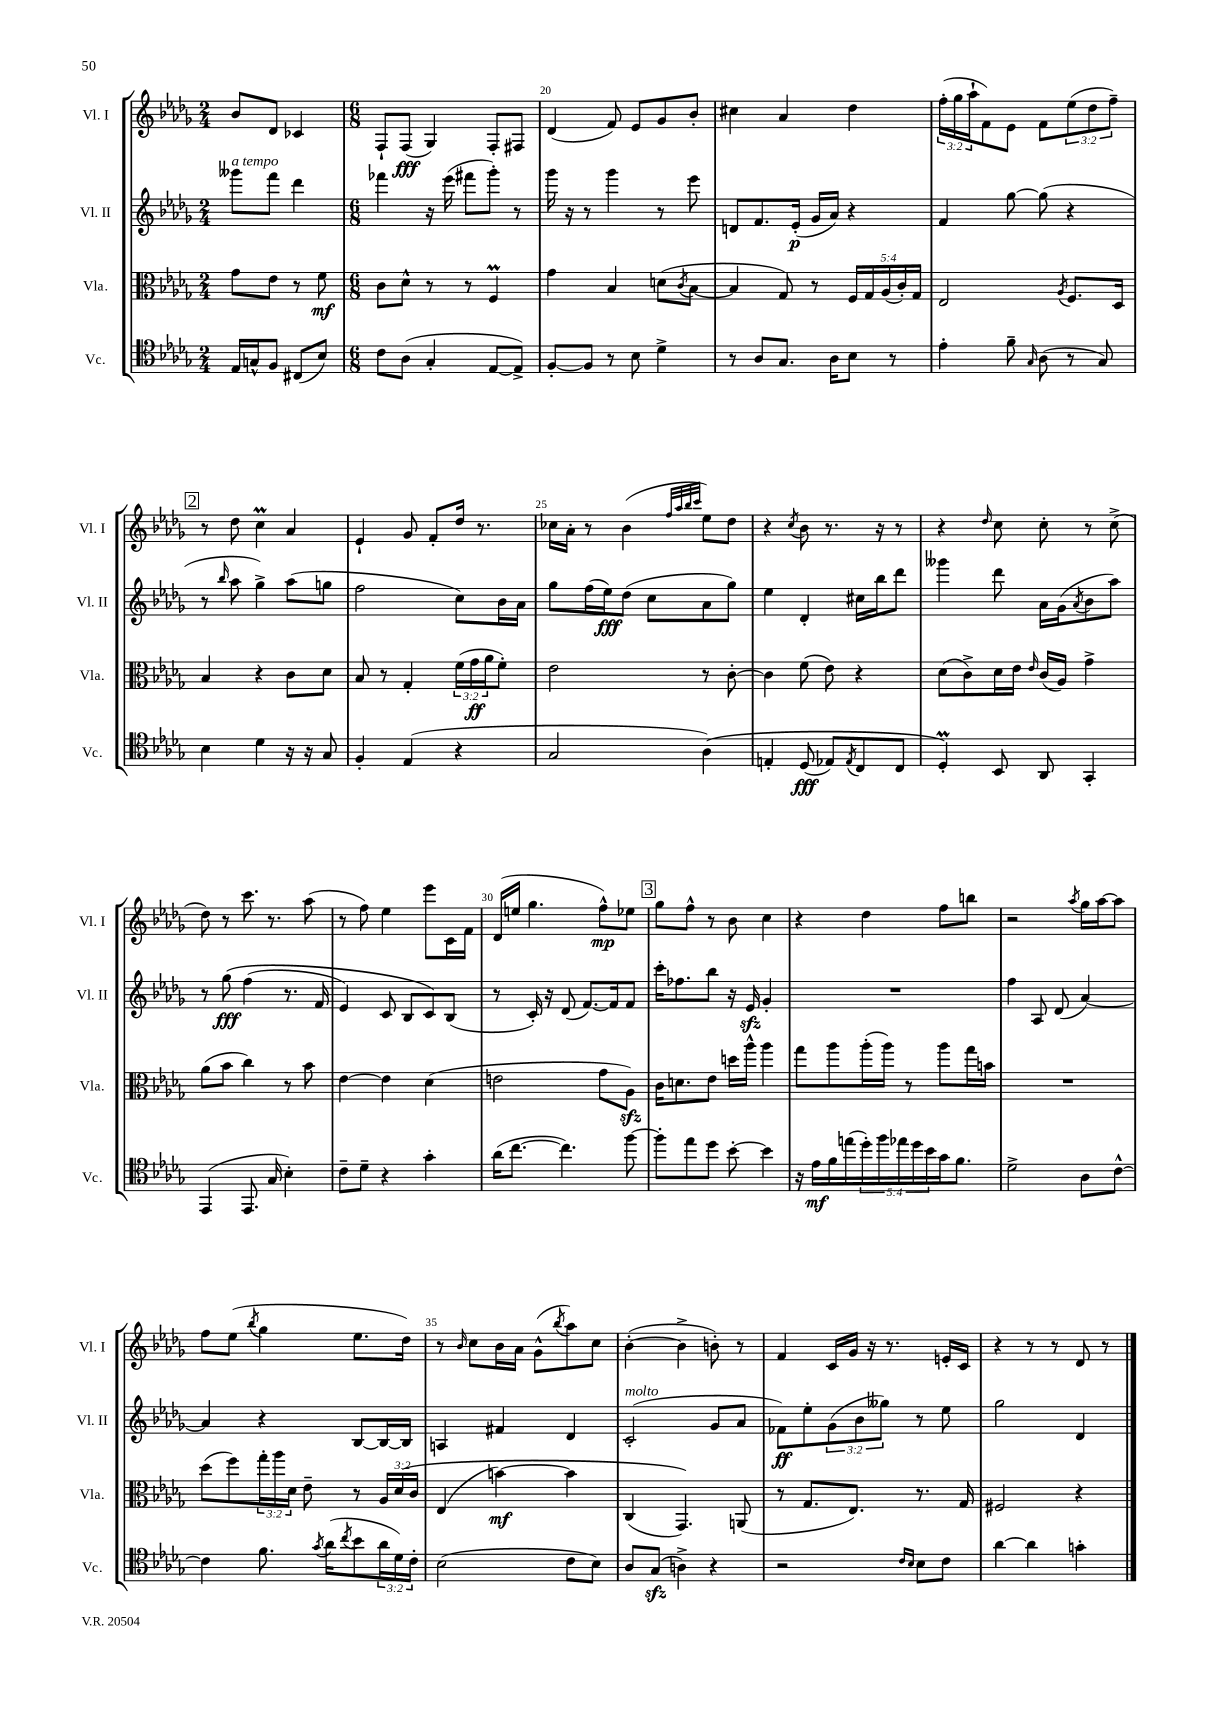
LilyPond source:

<<
\new StaffGroup <<
\new Staff = "s0" \with { instrumentName = "Vl. I" shortInstrumentName = "Vl. I" } {
    \clef treble \key des \major \numericTimeSignature \time 2/4 \override Staff.TupletNumber.text = #tuplet-number::calc-fraction-text
    bes'8 des'8 ces'4 |
    \numericTimeSignature \time 6/8 f8-! f8\fff( ges4) f8-. fis8 |
    des'4( f'8) ees'8 ges'8 bes'8-. |
    cis''4 aes'4 des''4 |
    \tuplet 3/2 { f''16-.( ges''16 aes''16-! } f'8) ees'8 f'8 \tuplet 3/2 { ees''8( des''8 f''8--) } |
    \mark \markup { \box "2" } r8 des''8 c''4\prall aes'4 |
    ees'4-! ges'8 f'8-. des''16 r8. |
    ces''16 aes'16-. r8 bes'4( \grace { f''32 aes''32 bes''32 c'''32 } ees''8) des''8 |
    r4 \acciaccatura { c''8 } bes'8 r8. r16 r8 |
    r4 \grace { des''16 } c''8 c''8-. r8 c''8->( |
    des''8) r8 c'''8. r8. aes''8( |
    r8 f''8) ees''4 ees'''8 c'16 f'16 |
    des'16( e''16 ges''4. f''8-^\mp) ees''8 |
    \mark \markup { \box "3" } ges''8 f''8-^ r8 bes'8 c''4 |
    r4 des''4 f''8 b''8 |
    r2 \acciaccatura { aes''8 } ges''16 aes''16~ aes''8 |
    f''8 ees''8( \acciaccatura { bes''8 } ges''4 ees''8. des''16) |
    r8 \grace { bes'16 } c''8 bes'16 aes'16 ges'8-^( \acciaccatura { bes''8 } aes''8) c''8 |
    bes'4~-.( bes'4-> b'8-.) r8 |
    f'4 c'16 ges'16 r16 r8. e'16-. c'16 |
    r4 r8 r8 des'8 r8 \bar "|." |
}
\new Staff = "s1" \with { instrumentName = "Vl. II" shortInstrumentName = "Vl. II" } {
    \clef treble \key des \major \numericTimeSignature \time 2/4 \override Staff.TupletNumber.text = #tuplet-number::calc-fraction-text
    geses'''8^\markup { \italic "a tempo" } f'''8 des'''4 |
    \numericTimeSignature \time 6/8 fes'''4 r16 ees'''16( fis'''8 ges'''8-.) r8 |
    ges'''16 r16 r8 ges'''4 r8 ees'''8 |
    d'8 f'8. ees'16-.\p( ges'16 aes'16) r4 |
    f'4 ges''8~ ges''8( r4 |
    \mark \markup { \box "2" } r8 \grace { bes''16 } aes''8 ges''4->) aes''8( g''8 |
    f''2 c''8) bes'16 aes'16 |
    ges''8 f''16( ees''16\fff) des''8( c''8 aes'8 ges''8) |
    ees''4 des'4-. cis''16 bes''16 des'''8 |
    geses'''4 des'''8 aes'16 ges'16( \acciaccatura { aes'8 } bes'8 aes''8) |
    r8 ges''8\fff\( f''4( r8. f'16 |
    ees'4) c'8 bes8 c'8\) bes8( |
    r8 c'16-.) r16 des'8( f'8.~) f'16 f'8 |
    \mark \markup { \box "3" } c'''16-. fes''8. bes''8 r16 ees'16\sfz ges'4-. |
    R2. |
    f''4 aes8 des'8( aes'4~) |
    aes'4 r4 bes8~ bes16~ bes16 |
    a4 fis'4 des'4 |
    c'2-.^\markup { \italic "molto" }( ges'8 aes'8 |
    fes'8\ff) ees''8-. \tuplet 3/2 { ges'8( bes'8 geses''8) } r8 ees''8 |
    ges''2 des'4 \bar "|." |
}
\new Staff = "s2" \with { instrumentName = "Vla." shortInstrumentName = "Vla." } {
    \clef alto \key des \major \numericTimeSignature \time 2/4 \override Staff.TupletNumber.text = #tuplet-number::calc-fraction-text
    ges'8 ees'8 r8 f'8\mf |
    \numericTimeSignature \time 6/8 c'8 des'8-^ r8 r8 f4\prall |
    ges'4 bes4 d'8( \acciaccatura { c'8 } bes8~ |
    bes4 ges8) r8 \tuplet 5/4 { f16 ges16 aes16( c'16-.) ges16 } |
    ees2 \acciaccatura { aes8 } f8. des16 |
    \mark \markup { \box "2" } bes4 r4 c'8 des'8 |
    bes8 r8 ges4-. \tuplet 3/2 { f'16( ges'16\ff aes'16 } f'8-.) |
    ees'2 r8 c'8~-. |
    c'4 f'8( ees'8) r4 |
    des'8( c'8->) des'16 ees'16 \grace { ees'16 } c'16( aes16) ges'4-> |
    aes'8( bes'8 c''4) r8 bes'8 |
    ees'4~ ees'4 des'4( |
    e'2 ges'8 aes8\sfz) |
    \mark \markup { \box "3" } c'16 d'8. ees'8 d''16 aes''16-^ aes''4 |
    ges''8 aes''8 aes''16-.( aes''16) r8 aes''8 ges''16 b'16 |
    R2. |
    des''8( f''8) \tuplet 3/2 { ges''16-. aes''16 des'16 } ees'8-- r8 \tuplet 3/2 { aes16 des'16\( c'16 } |
    ees4( b'4~\mf) b'4 |
    c4( ges,4.)\) a,8( |
    r8 ges8. ees8.) r8. ges16 |
    fis2 r4 \bar "|." |
}
\new Staff = "s3" \with { instrumentName = "Vc." shortInstrumentName = "Vc." } {
    \clef tenor \key des \major \numericTimeSignature \time 2/4 \override Staff.TupletNumber.text = #tuplet-number::calc-fraction-text
    ees16 g16-^ f8 cis8( bes8) |
    \numericTimeSignature \time 6/8 c'8 aes8( ges4-. ees8~ ees8->) |
    f8~-. f8 r8 bes8 des'4-> |
    r8 aes8 ges8. aes16 bes8 r8 |
    ees'4-. f'8-- \grace { ges16 } aes8( r8 ges8) |
    \mark \markup { \box "2" } bes4 des'4 r16 r16 ges8 |
    f4-. ees4( r4 |
    ges2 aes4)\( |
    e4-. des8\fff( ees8) \acciaccatura { ees8 } c8 c8 |
    des4-.\prall\) bes,8 aes,8 ges,4-. |
    ees,4( ees,8. ges16 bes4-.) |
    c'8-- des'8-- r4 ges'4-. |
    aes'16( c''8.~ c''4.) f''8~ |
    \mark \markup { \box "3" } f''8-. ees''8 des''8 bes'8~-. bes'4 |
    r16 ees'16\mf f'16 e''16( \tuplet 5/4 { des''16-.) f''16 ees''16 des''16 bes'16 } ges'16 f'8. |
    des'2-> aes8 c'8~-^ |
    c'4 f'8. \acciaccatura { ges'8 } aes'16( \acciaccatura { c''8 } bes'8 \tuplet 3/2 { aes'16 des'16) c'16-. } |
    bes2( c'8 bes8) |
    aes8 ges8\sfz( a4->) r4 |
    r2 \grace { c'16 bes16 } bes8 c'8 |
    aes'4~ aes'4 g'4-. \bar "|." |
}
>>
>>
\layout { \context { \Score currentBarNumber = #18 \override BarNumber.break-visibility = ##(#f #t #t) barNumberVisibility = #(every-nth-bar-number-visible 5) } }
